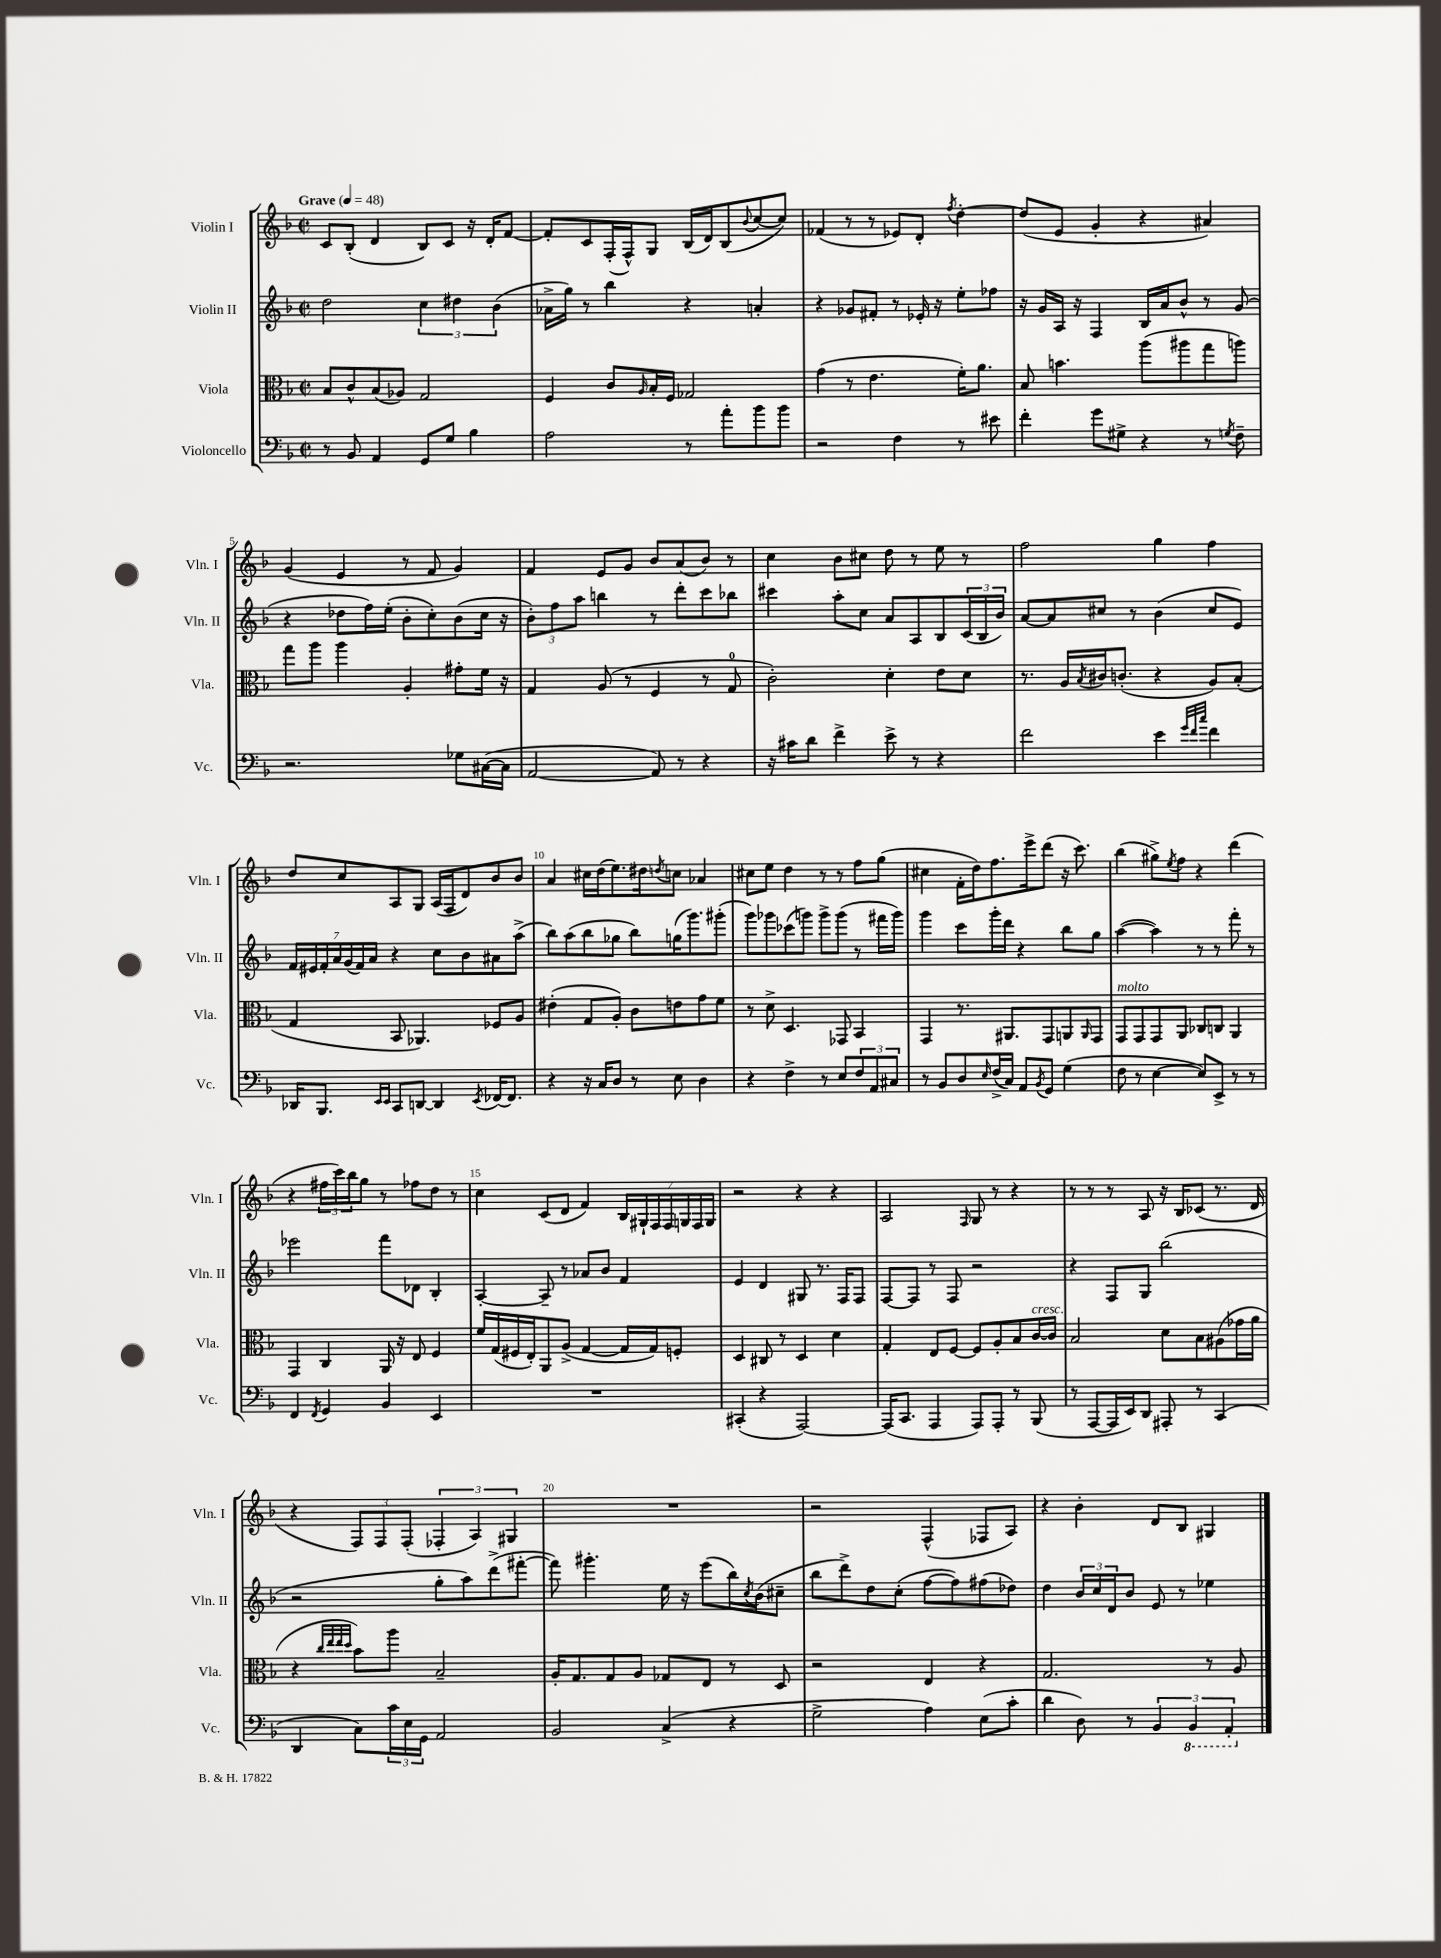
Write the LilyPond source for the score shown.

<<
\new StaffGroup <<
\new Staff = "s0" \with { instrumentName = "Violin I" shortInstrumentName = "Vln. I" } {
    \clef treble \key f \major \defaultTimeSignature \time 2/2 \tempo "Grave" 4 = 48
    c'8 bes8-.( d'4 bes8) c'8 r16 d'16-. f'8~ |
    f'8-. c'8 f16-.( f16-^) g8 bes16( d'16) bes8( \appoggiatura { bes'8 } c''8~ c''8) |
    fes'4( r8 r8 ees'8) d'8-. \acciaccatura { f''8 } d''4~-. |
    d''8( e'8 g'4-. r4 ais'4) |
    g'4( e'4 r8 f'8 g'4) |
    f'4 e'8 g'8 bes'8 a'8( bes'8) r8 |
    c''4 bes'8 cis''8 d''8 r8 e''8 r8 |
    f''2 g''4 f''4 |
    d''8 c''8 a8 g8 a16( f16 d'8) bes'8 bes'8 |
    a'4 cis''16 d''16( e''8.) dis''16 \acciaccatura { d''8 } c''8 aes'4 |
    cis''8 e''8 d''4 r8 r8 f''8 g''8( |
    cis''4 f'16-. d''16) f''8. e'''16-> d'''8( r16 c'''8.) |
    bes''4( gis''8->) \acciaccatura { e''8 } f''8 r4 d'''4( |
    r4 \tuplet 3/2 { fis''16 c'''16) bes''16 } g''8 r8 fes''8 d''8 r8 |
    c''4 c'8( d'8 f'4) \tuplet 7/4 { bes16 gis16-! f16 f16 g16 f16 g16 } |
    r2 r4 r4 |
    a2 \grace { f16 } g8 r8 r4 |
    r8 r8 r8 a8 r16 bes16 ces'8( r8. d'16 |
    r4 \tuplet 3/2 { f8) f8 f8-.( } \tuplet 3/2 { fes4-. a4) gis4 } |
    R1 |
    r2 f4-^( fes8 a8) |
    r4 bes'4-. d'8 bes8 gis4 \bar "|." |
}
\new Staff = "s1" \with { instrumentName = "Violin II" shortInstrumentName = "Vln. II" } {
    \clef treble \key f \major \defaultTimeSignature \time 2/2
    d''2 \tuplet 3/2 { c''4 dis''4 bes'4( } |
    aes'16-> g''16) r8 bes''4 r4 a'4-. |
    r4 ges'8 fis'8-. r8 ees'16-. r16 e''8-. fes''8 |
    r16 g'16 a16 r16 f4 bes16 a'16 bes'8-^ r8 g'8( |
    r4 des''8 f''16) e''16-.( bes'8-. c''8-.) bes'8( c''16 r16 |
    \tuplet 3/2 { bes'8-.) f''8 a''8 } b''4 r8 d'''8-. c'''8 bes''8 |
    cis'''4 a''8-. c''8 a'8 a8 bes8 \tuplet 3/2 { c'16( bes16 bes'16) } |
    a'8~ a'8 cis''8 r8 bes'4( cis''8 e'8) |
    \tuplet 7/4 { f'16 eis'16 f'16-. a'16 g'16( f'16) a'16 } r4 c''8 bes'8 ais'8 a''8->( |
    bes''8) a''8( bes''8 ges''8 bes''8) g''16( g'''8.) gis'''8-.( |
    g'''8) ges'''8 ces'''8( g'''8) g'''8-> g'''8( r8 fis'''16 g'''16) |
    g'''4 c'''8 g'''16-. d'''16 r4 bes''8 g''8 |
    a''4~( a''4) r8 r8 f'''8-. r8 |
    ees'''2 f'''8 des'8 bes4-. |
    a4~-. a8-- r8 aes'8 bes'8 f'4 |
    e'4 d'4 gis8 r8. f16 f8 |
    f8~ f8 r8 f8 r2 |
    r4 f8 g8 bes''2( |
    r2 g''8-. a''8) d'''8->( fis'''8~-. |
    fis'''8) gis'''4.-. e''16 r16 e'''8( bes''16) \acciaccatura { c''8 } bes'16( cis''8-- |
    bes''8 d'''8->) d''8 c''8-.( f''8~ f''8) fis''8( des''8) |
    d''4 \tuplet 3/2 { bes'16 c''16 d'16 } bes'8 e'8 r8 ees''4 \bar "|." |
}
\new Staff = "s2" \with { instrumentName = "Viola" shortInstrumentName = "Vla." } {
    \clef alto \key f \major \defaultTimeSignature \time 2/2
    bes8 c'8-^ bes8( aes8) g2 |
    f4 c'8 \grace { a16 } bes16-. f16 ges2 |
    g'4( r8 e'4. f'16-.) a'8. |
    bes8 b'4. a''8( ais''8 g''8 a''8) |
    g''8 a''8 a''4 a4-. gis'8-. f'16 r16 |
    g4 a8( r8 f4 r8 g8-0 |
    c'2-.) d'4-. e'8 d'8 |
    r8. a16 \acciaccatura { bes8 } cis'16 c'8.-.( r4 a8) bes8-.( |
    g4 bes,8 aes,4.) fes8 a8 |
    eis'4-.( g8 a8-.) c'8 e'8 g'8 f'8 |
    r8 d'8-> d4. ges,8 bes,4 |
    g,4 r8. ais,8. g,8 a,8 \grace { a,16 } g,8 |
    g,8^\markup { \italic "molto" } g,8 g,8 a,8 ces8 c8 a,4 |
    g,4 c4 a,16 r16 e8 f4 |
    f'16 g16( fis16 e16-.) a,8 a8->( g4~ g16 g16) f8-. |
    d4 cis8 r8 d4 d'4 |
    g4-. e8 f8~ f8 a8-. bes8 c'16~^\markup { \italic "cresc." } c'16 |
    bes2 d'8 bes8 ais8( ges'16 a'16 |
    r4 \grace { c''32 e''32 e''32 d''32 } bes'8) a''8 bes2-- |
    a16-. g8. g8 a8 ges8 e8 r8 d8 |
    r2 e4 r4 |
    g2. r8 a8 \bar "|." |
}
\new Staff = "s3" \with { instrumentName = "Violoncello" shortInstrumentName = "Vc." } {
    \clef bass \key f \major \defaultTimeSignature \time 2/2
    r8 bes,8 a,4 g,8 g8 bes4 |
    a2 r8 a'8-. bes'8 bes'8 |
    r2 f4 r8 eis'8 |
    f'4-. g'8 gis8-> r4 r8 \acciaccatura { g8 } f8-- |
    r2. ges8 cis16~( cis16 |
    a,2~ a,8) r8 r4 |
    r16 cis'16 d'8 f'4-> e'8-> r8 r4 |
    f'2 e'4 \grace { g'32 f'32 c''32 } f'4 |
    des,16 bes,,8. \grace { e,16 e,16 } c,8 d,8~ d,4 \acciaccatura { e,8 } fes,16~ fes,8. |
    r4 r16 c16 d8 r8 e8 d4 |
    r4 f4-> r8 e8 \tuplet 3/2 { f8 a,8 cis8 } |
    r8 bes,8 d8 \grace { e16 } f16->( c16) a,8 \acciaccatura { bes,8 } g,8 g4( |
    f8 r8 e4~ e8) e,8-> r8 r8 |
    f,4 \acciaccatura { f,8 } g,4 bes,4 e,4 |
    R1 |
    cis,4-.( r4 a,,2~) |
    a,,16( c,8. a,,4 a,,8) a,,8-. r8 bes,,8( |
    r8 a,,8~ a,,16 e,16) d,8 ais,,8-. r8 c,4( |
    d,4 c8) \tuplet 3/2 { c'16 e16 g,16 } a,2 |
    bes,2 c4->( r4 |
    g2-> a4) e8( c'8-. |
    d'4 d8) r8 \tuplet 3/2 { bes,4 \ottava #-1 bes,,4 a,,4-. \ottava #0 } \bar "|." |
}
>>
>>
\layout { \context { \Score \override BarNumber.break-visibility = ##(#f #t #t) barNumberVisibility = #(every-nth-bar-number-visible 5) } }
